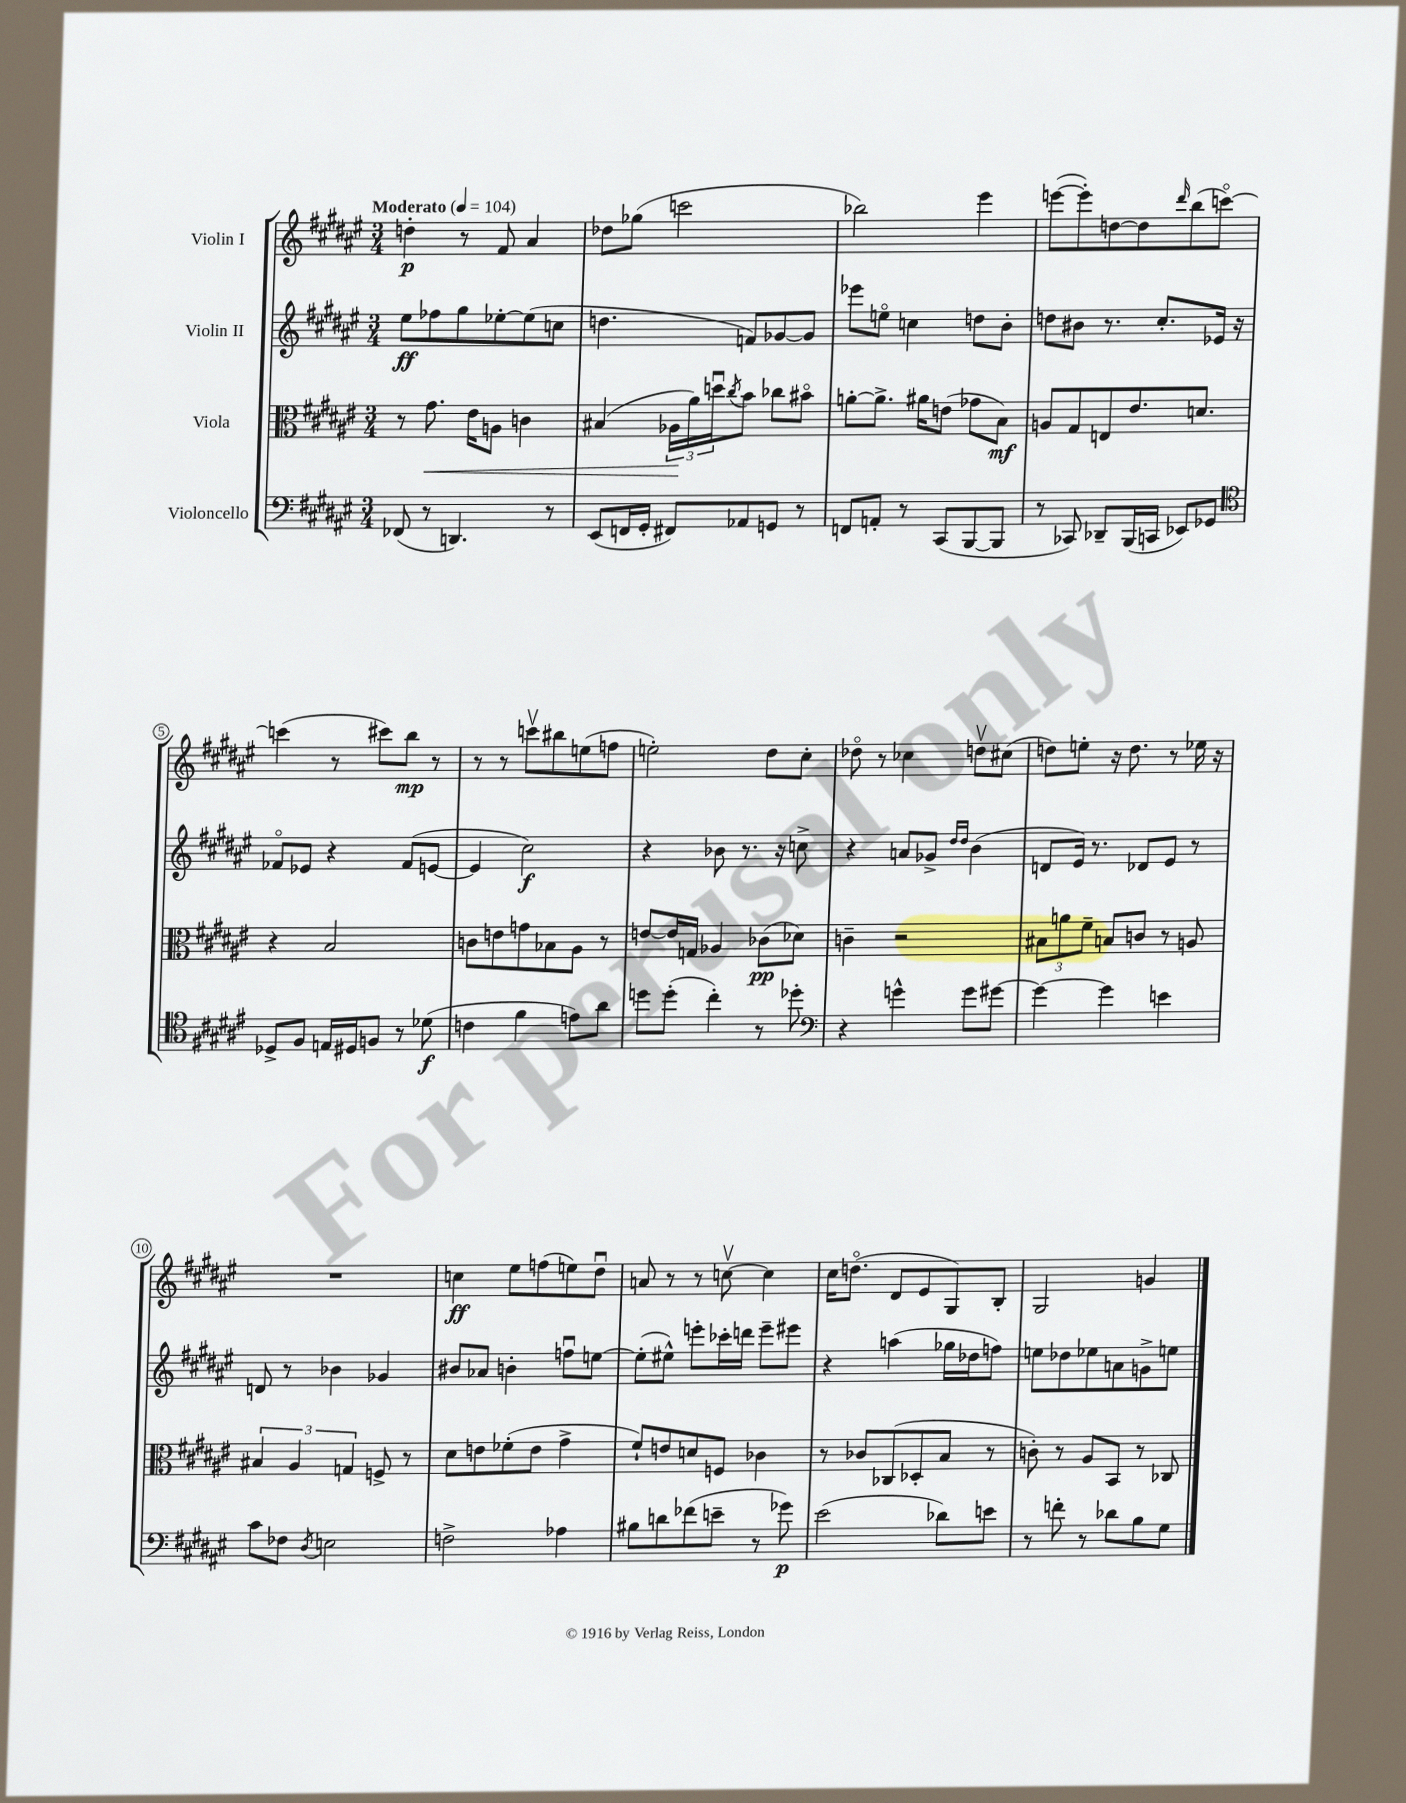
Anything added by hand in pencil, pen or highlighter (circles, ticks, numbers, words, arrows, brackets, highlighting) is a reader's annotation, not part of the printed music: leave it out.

**kern	**dynam	**kern	**dynam	**kern	**dynam	**kern	**dynam
*part4	*part4	*part3	*part3	*part2	*part2	*part1	*part1
*staff4	*staff4	*staff3	*staff3	*staff2	*staff2	*staff1	*staff1
*I"Violoncello	*	*I"Viola	*	*I"Violin II	*	*I"Violin I	*
*clefF4	*	*clefC3	*	*clefG2	*	*clefG2	*
*k[f#c#g#d#a#e#]	*	*k[f#c#g#d#a#e#]	*	*k[f#c#g#d#a#e#]	*	*k[f#c#g#d#a#e#]	*
*M3/4	*	*M3/4	*	*M3/4	*	*M3/4	*
*MM104	*	*MM104	*	*MM104	*	*MM104	*
=1	=1	=1	=1	=1	=1	=1	=1
!	!	!	!	!	!	!LO:TX:a:B:t=Moderato	!
(8FF-X/	.	8r	.	8ee#\L	ff	4ddn'\	p
!	!	!	!LO:HP:b	!	!	!	!
8r	.	8.g#\	<	8ff-X\	.	.	.
4.DDn/)	.	.	.	8gg#\	.	8r	.
.	.	16e#\KL	.	.	.	.	.
.	.	8An\J	.	[8ee-X'\	.	8f#/	.
.	.	4cn\	.	(8ee-\]	.	4a#/	.
8r	.	.	.	8ccn\J	.	.	.
=2	=2	=2	=2	=2	=2	=2	=2
(8EE#/L	.	(4B#X/	.	4.ddn\	.	8dd-X\L	.
16FFn/L	.	.	.	.	.	(8gg-X\J	.
16GG#'/JJ	.	.	.	.	.	.	.
8FF#X/L)	.	24A-X\LL	.	.	.	2cccn\	.
.	.	24a#\)	[	.	.	.	.
.	.	24ddnu\J	.	.	.	.	.
.	.	8qcc#/	.	.	.	.	.
8AA-X/	.	8b\J	.	8fn/L)	.	.	.
8GGn/J	.	8cc-X\L	.	[8g-X/	.	.	.
8r	.	8b#X\J	.	8g-/J]	.	.	.
=3	=3	=3	=3	=3	=3	=3	=3
8FFn/L	.	[8an'\L	.	8eee-X\L	.	2bb-X\)	.
8AAn'/J	.	8.a^\J]	.	8een\J	.	.	.
8r	.	.	.	4ccn\	.	.	.
.	.	16a#X\KL	.	.	.	.	.
(8CC#/L	.	(8en\J	.	.	.	.	.
[8BBB/	.	8g-X\L	.	8ddn\L	.	4eee#\	.
8BBB/J]	.	8B\J)	mf	8b'\J	.	.	.
=4	=4	=4	=4	=4	=4	=4	=4
8r	.	8An/L	.	8ddn\L	.	([8eeen\L	.
8CC-X/)	.	8G#/	.	8b#X\J	.	8eee'\])	.
8DD-X~/L	.	8En/	.	8.r	.	[8ddn\	.
(16BBB/L	.	8.e#/	.	.	.	8dd\]	.
16CCn/JJ	.	.	.	8.cc#'/L	.	.	.
.	.	.	.	.	.	16qqddd#/	.
8EE-X/L)	.	.	.	.	.	(8bb\	.
.	.	8.dn/J	.	.	.	.	.
8GG-X/J	.	.	.	16e-X/Jk	.	[8cccn\J)	.
.	.	.	.	16r	.	.	.
!!LO:LB:g=z
=5	=5	=5	=5	=5	=5	=5	=5
*clefC4	*	*	*	*	*	*	*
8D-X^/L	.	4r	.	8f-X/L	.	(4cccn\]	.
8F#/J	.	.	.	8e-X/J	.	.	.
16En/LL	.	2B/	.	4r	.	8r	.
16D#X/J	.	.	.	.	.	.	.
8Fn/J	.	.	.	.	.	8ccc#X\L)	.
8r	.	.	.	(8f-/L	.	8bb\J	mp
(8d-X\	f	.	.	[8en/J	.	8r	.
=6	=6	=6	=6	=6	=6	=6	=6
4cn\	.	8cn\L	.	4e/]	.	8r	.
.	.	8en\	.	.	.	8r	.
4f#\	.	8gn\	.	2cc#\)	f	8cccnv\L	.
.	.	8B-X\	.	.	.	8bb#X\	.
8en\L)	.	8A#\J	.	.	.	(8een\	.
8a#\J	.	8r	.	.	.	8ffn\J	.
=7	=7	=7	=7	=7	=7	=7	=7
8ddn\L	.	[8en/L	.	4r	.	2een'\)	.
(8dd'\J	.	16e/L]	.	.	.	.	.
.	.	16Gn/JJ	.	.	.	.	.
4cc#'\)	.	4A-X/	.	8b-X\	.	.	.
.	.	.	.	8.r	.	.	.
8r	.	(8c-X\L	pp	.	.	8dd#\L	.
.	.	.	.	16r	.	.	.
8dd-X'\	.	8d-X\J)	.	8ccn^\	.	8cc#'\J	.
=8	=8	=8	=8	=8	=8	=8	=8
*clefF4	*	*	*	*	*	*	*
4r	.	4cn~\	.	4r	.	8dd-X\	.
.	.	.	.	.	.	8r	.
4gn^^\	.	2r	.	8an/L	.	4cc-X\	.
.	.	.	.	8g-X^/J	.	.	.
.	.	.	.	16qqdd#/LL	.	.	.
.	.	.	.	16qqdd#/JJ	.	.	.
8g\L	.	.	.	(4b\	.	8ddnv\L	.
[8g#X\J	.	.	.	.	.	(8cc#X\J	.
=9	=9	=9	=9	=9	=9	=9	=9
4g#\_	.	12B#X\L	.	8dn/L	.	8ddn\L)	.
.	.	12an\	.	.	.	.	.
.	.	.	.	16e#/Jk)	.	8een'\J	.
.	.	12f#~\J	.	.	.	.	.
.	.	.	.	8.r	.	.	.
4g#\]	.	8Bn/L	.	.	.	16r	.
.	.	.	.	.	.	8.dd\	.
.	.	8cn/J	.	8d-X/L	.	.	.
4en\	.	8r	.	8e#/J	.	8r	.
.	.	8An/	.	8r	.	16ee-X\	.
.	.	.	.	.	.	16r	.
!!LO:LB:g=z
=10	=10	=10	=10	=10	=10	=10	=10
8c#\L	.	6B#X/	.	8dn/	.	2.r	.
8F-X\J	.	.	.	8r	.	.	.
.	.	6A#/	.	.	.	.	.
8qD#/	.	.	.	.	.	.	.
2En\	.	.	.	4b-X\	.	.	.
.	.	6Gn/	.	.	.	.	.
.	.	8Fn^/	.	4g-X/	.	.	.
.	.	8r	.	.	.	.	.
=11	=11	=11	=11	=11	=11	=11	=11
2Fn^\	.	8d#\L	.	8b#X/L	.	4ccn\	ff
.	.	8en\	.	8a-X/J	.	.	.
.	.	(8f-X'\	.	4bn'\	.	8ee#\L	.
.	.	8e\J	.	.	.	(8ffn\	.
4A-X\	.	4g#^\	.	8ffnu\L	.	8een\)	.
.	.	.	.	[8een\J	.	8dd#u\J	.
=12	=12	=12	=12	=12	=12	=12	=12
8B#X\L	.	8f#`/L)	.	(8ee'\L]	.	8an/	.
8dn\	.	8en/	.	8ee#X^^\J)	.	8r	.
(8f-X\	.	8dn/	.	8eeen'\L	.	8r	.
8en~\J	.	8Fn/J	.	16ccc-X'\L	.	[8ccnv\	.
.	.	.	.	16dddn\JJ	.	.	.
8r	.	4c-X\	.	8eee~\L	.	4cc\]	.
8g-X\)	p	.	.	8eee#X\J	.	.	.
=13	=13	=13	=13	=13	=13	=13	=13
(2e#\	.	8r	.	4r	.	16cc#\KL	.
.	.	.	.	.	.	(8.ddn\J	.
.	.	8c-X/L	.	.	.	.	.
.	.	(8C-X/	.	(4aan\	.	8d#/L	.
.	.	8D-X'/	.	.	.	8e#/	.
8d-X\L)	.	8B/J	.	16gg-X\LL	.	8G#/)	.
.	.	.	.	16dd-X\J	.	.	.
8en\J	.	8r	.	8ffn\J)	.	8B'/J	.
=14	=14	=14	=14	=14	=14	=14	=14
8r	.	8cn'\)	.	8een\L	.	2G#/	.
8fn'\	.	8r	.	8dd-X\	.	.	.
8r	.	8A#/L	.	8ee-X\	.	.	.
8d-X\L	.	8BB/J	.	8an\	.	.	.
8B\	.	8r	.	8gn^\	.	4gn/	.
8G#\J	.	8C-X/	.	8een\J	.	.	.
==	==	==	==	==	==	==	==
*-	*-	*-	*-	*-	*-	*-	*-
